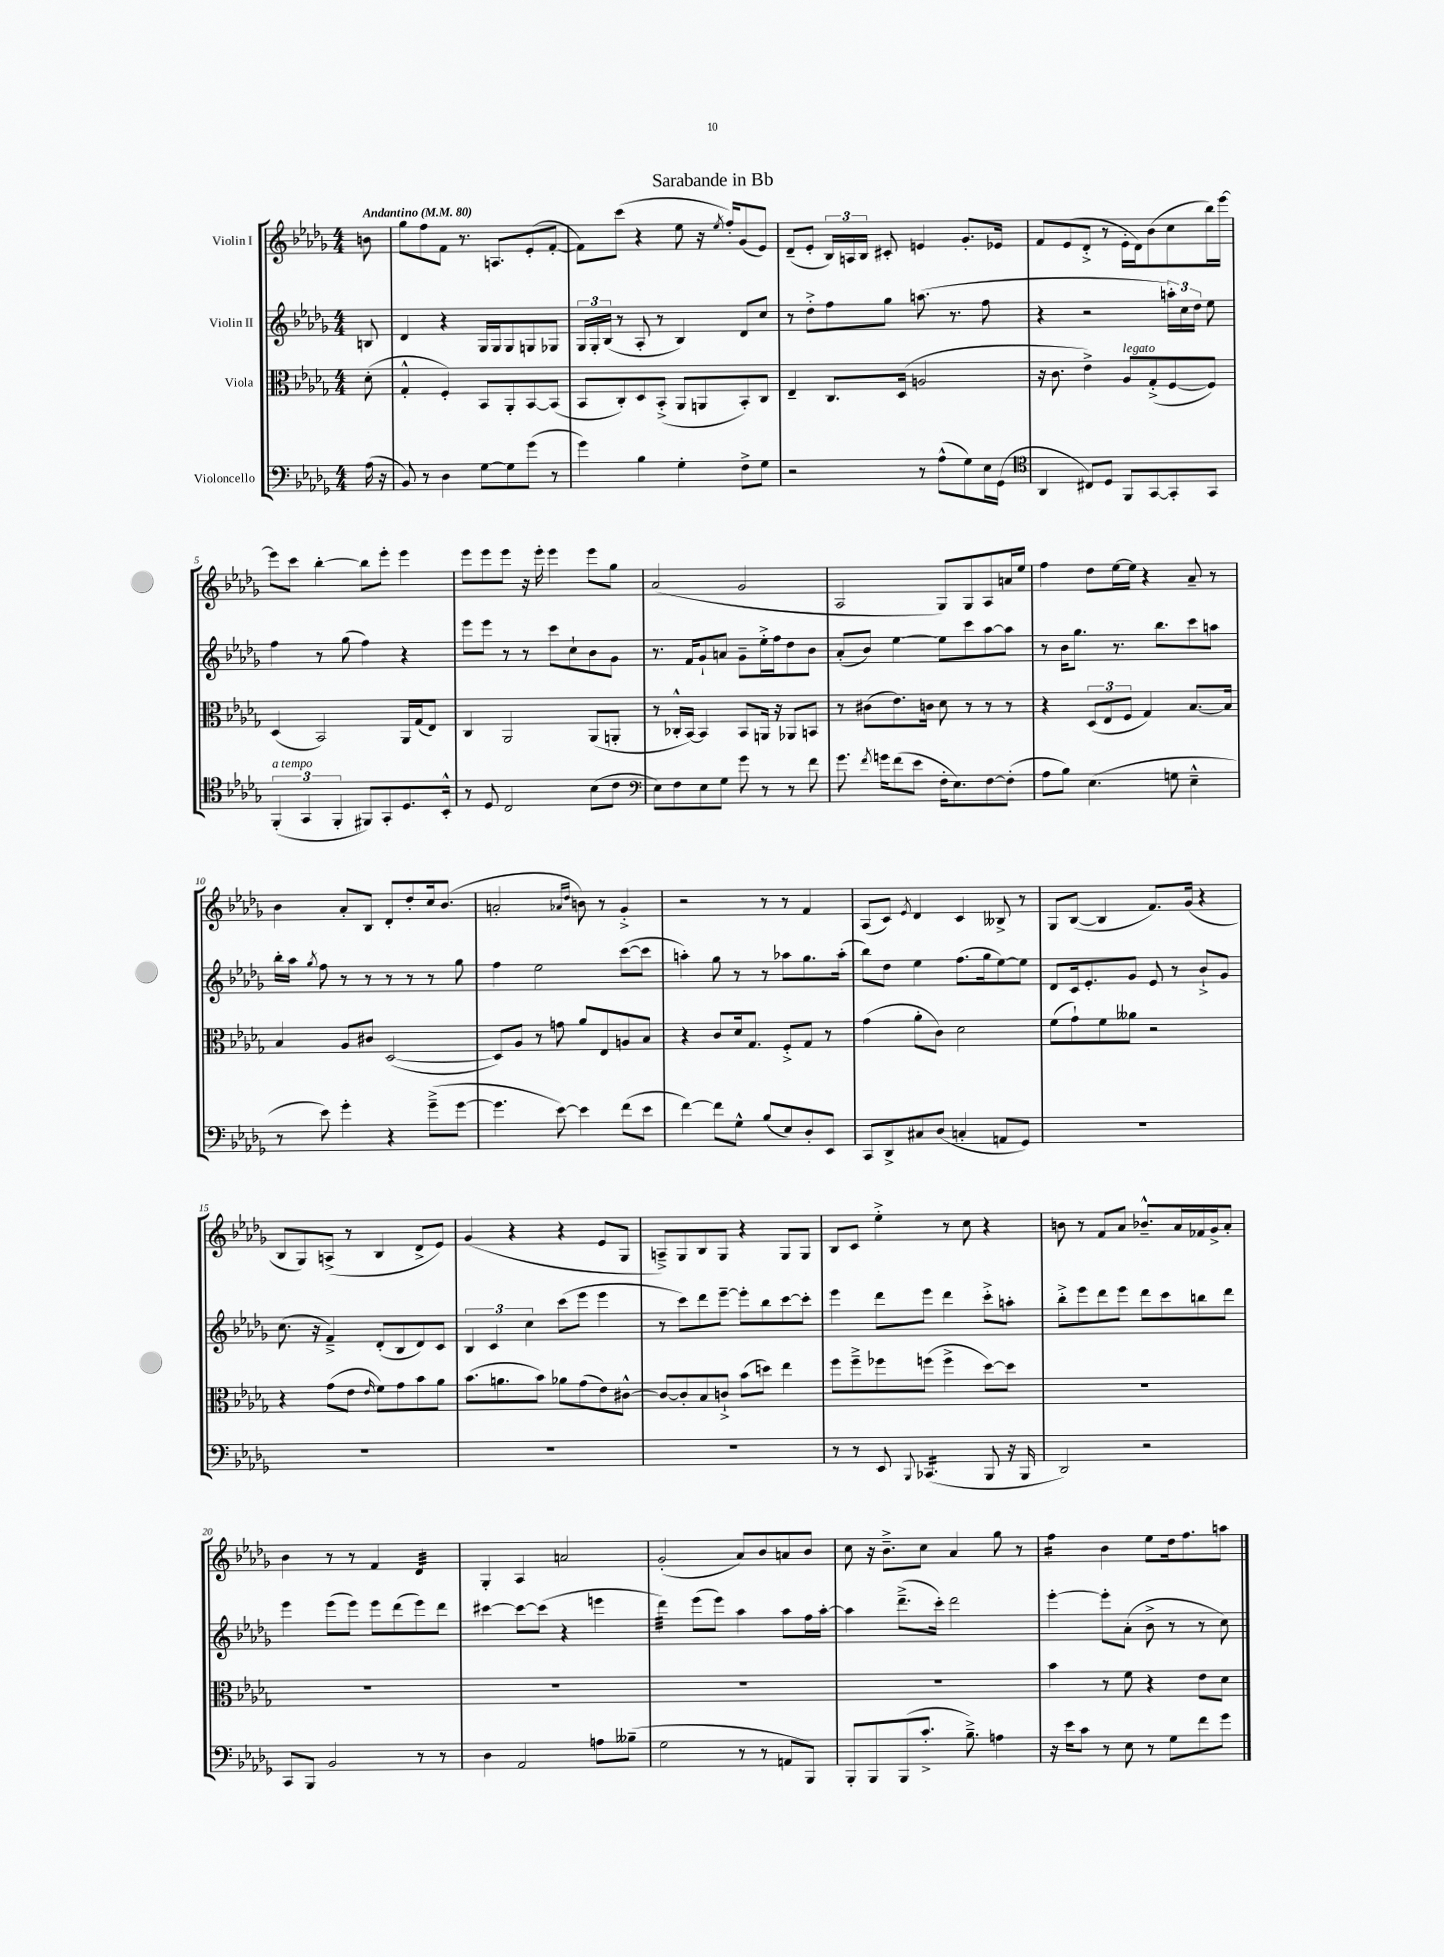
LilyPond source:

\header { title = "Sarabande in Bb" }
<<
\new StaffGroup <<
\new Staff = "s0" \with { instrumentName = "Violin I" } {
    \clef treble \key des \major \numericTimeSignature \time 4/4 \partial 8 \tempo "Andantino" 4 = 80
    \autoBeamOff b'8 |
    ges''8[ f''8 f'8] r8. a8.[ ees'8-.( f'8]~-. |
    f'8[) c'''8]( r4 ees''8 r16 \acciaccatura { ees''8 } f''16[-.) ges'8( ees'8]) |
    des'8[--( ees'8]-. \tuplet 3/2 { bes16[) a16 bes16] } cis'8-. e'4 ges'8.[-. ees'16] |
    f'8[ ees'8( des'8]-.-> r8 ees'16[-. des'16) bes'8( c''8 bes''16) ees'''16]~ |
    ees'''8[ c'''8] bes''4~-. bes''8[ ees'''8]-. ees'''4 |
    ees'''8[ ees'''8 ees'''8] r16 ees'''16-. ees'''4 ees'''8[ ges''8] |
    aes'2( ges'2 |
    aes2 ges8[) ges8 aes8 a'16 ees''16] |
    f''4 des''8[ ees''16~ ees''16] r4 aes'8-- r8 |
    bes'4 aes'8[-. bes8] des'8[-. des''8-. c''16 bes'8.]( |
    a'2-. \grace { aes'16[ des''16] } b'8) r8 ges'4-.-> |
    r2 r8 r8 f'4 |
    aes8[( c'8]) \acciaccatura { ees'8 } des'4 c'4 beses8-> r8 |
    ges8[ bes8]~( bes4 f'8.[) ges'16]( r4 |
    bes8[ ges8) a8]->( r8 bes4 des'8[-> ees'8]) |
    ges'4( r4 r4 ees'8[ ges8] |
    a8[--->) ges8 bes8 ges8] r4 ges8[ ges8] |
    bes8[ c'8] ees''4-.-> r8 c''8 r4 |
    b'8 r8 f'8[ aes'8] bes'8.[---^ aes'16 fes'16 ges'16-> aes'8]-. |
    bes'4 r8 r8 f'4 des'4:32 |
    ges4-. aes4 a'2 |
    ges'2-.( aes'8[) bes'8 a'8 bes'8] |
    c''8 r16 bes'8.[---> c''8] aes'4 ges''8 r8 |
    f''4:16 bes'4 ees''8[ des''16 f''8. a''8] \bar "|." |
}
\new Staff = "s1" \with { instrumentName = "Violin II" } {
    \clef treble \key des \major \numericTimeSignature \time 4/4 \partial 8
    \autoBeamOff b8 |
    des'4 r4 ges16[ ges16 ges8 g8 ges8] |
    \tuplet 3/2 { ges16[ ges16-. bes16]( } r8 aes8-. r8 bes4) des'8[ c''8] |
    r8 des''8[-.-> f''8 ges''8] a''8.( r8. f''8 |
    r4 r2 \tuplet 3/2 { a''16[-.) c''16 des''16] } ees''8 |
    f''4 r8 ges''8( f''4) r4 |
    ees'''8[ ees'''8] r8 r8 c'''8[ c''8-! bes'8 ges'8] |
    r8. f'16[ ges'8-! a'8] ges'8[-- ees''16-.-> f''16 des''8 bes'8] |
    aes'8[-.( bes'8]) ees''4~ ees''8[ c'''8 aes''8~ aes''8] |
    r8 bes'16[ ges''8.] r8. bes''8.[ c'''8 a''8] |
    bes''16[-. aes''16] \acciaccatura { ges''8 } f''8 r8 r8 r8 r8 r8 ges''8 |
    f''4 ees''2 c'''8[~( c'''8] |
    a''4-.) ges''8 r8 r8 aes''8[ ges''8. aes''16]-.( |
    bes''8[) des''8] ees''4 f''8.[( ges''16 ees''8~) ees''8] |
    des'8[ c'16 ees'8.-. ges'8] ees'8 r8 bes'8[-!-> ges'8] |
    c''8.( r16 f'4--->) des'8[-.( bes8 des'8) c'8] |
    \tuplet 3/2 { bes4 c'4 c''4 } c'''8[( ees'''8] ees'''4 |
    r8 c'''8[) des'''8 ees'''8]~-- ees'''8[-. bes''8 c'''8~ c'''8]-. |
    ees'''4 des'''8[ ees'''8] des'''4 c'''8[-.-> a''8]-. |
    bes''8[-.-> ees'''8 des'''8 ees'''8] des'''8[ c'''8 b''8 des'''8] |
    ees'''4 ees'''8[( ees'''8]) ees'''8[ des'''8( ees'''8) des'''8] |
    cis'''4~ cis'''8[~ cis'''8]( r4 e'''4 |
    des'''4:32) ees'''8[( ees'''8]) aes''4 aes''8[ f''16 aes''16]~-. |
    aes''4 des'''8.[--->( c'''16]-.) des'''2 |
    ees'''4~-. ees'''8[-. aes'8]-.( bes'8-> r8 r8 c''8) \bar "|." |
}
\new Staff = "s2" \with { instrumentName = "Viola" } {
    \clef alto \key des \major \numericTimeSignature \time 4/4 \partial 8
    \autoBeamOff des'8-.( |
    ges4-.-^ f4-.) bes,8[ aes,8-. bes,8~ bes,8]( |
    bes,8[ c8-.) des8 bes,8]-.->( aes,8[ a,8 bes,8-.) c8] |
    ees4-- c8.[ des16]( a2 |
    r16 c'8. ees'4->) aes8[^\markup { \italic "legato" } ges8-.->( f8~ f8]) |
    des4( bes,2) aes,16[ ges16( ees8]) |
    c4 aes,2 aes,8[( a,8]-. |
    r8 ces16[-.-^ bes,16]~) bes,4 bes,8[ a,16] r16 aes,8[ b,8] |
    r8 cis'8[( ees'8.) c'16] des'8 r8 r8 r8 |
    r4 \tuplet 3/2 { des8[( ees8 f8] } ges4) bes8.[~ bes16] |
    bes4 aes8[ cis'8] des2~( |
    des8[) aes8] r8 g'8 aes'8[ ees8 a8 bes8] |
    r4 c'8[ des'16 ges8.] f8[-.-> ges8] r8 |
    ges'4( aes'8[-. c'8]) des'2 |
    f'8[( ges'8-!) f'8 aeses'8] r2 |
    r4 ges'8[( ees'8] \grace { ees'16 } f'8[) ges'8 bes'8 aes'8] |
    bes'8.[( a'8. bes'8]) aes'8[ ges'8( ees'8) cis'8]~-^ |
    cis'8[~ cis'8-. bes8 c'8]-!-> bes'8[( d''8]) ees''4 |
    f''8[ f''8---> fes''8 f''8]( f''4-> des''8[~) des''8] |
    R1 |
    R1 |
    R1 |
    R1 |
    R1 |
    bes'4 r8 f'8 r4 ees'8[ des'8] \bar "|." |
}
\new Staff = "s3" \with { instrumentName = "Violoncello" } {
    \clef bass \key des \major \numericTimeSignature \time 4/4 \partial 8
    \autoBeamOff aes16( r16 |
    bes,8) r8 des4 ges8[~ ges8 ges'8]( r8 |
    ges'4) bes4 ges4-. f8[-> ges8] |
    r2 r8 aes8[-^( ges8) ees16 ges,16]( |
    \clef tenor aes,4 cis8[) des8] f,8[ ges,8~ ges,8-. ges,8] |
    \tuplet 3/2 { f,4-.^\markup { \italic "a tempo" }( ges,4 f,4-. } fis,8[) ges,8-. des8. bes,16]-.-^ |
    r8 des8 c2 bes8[( c'8] |
    \clef bass ees8[) f8 ees8 ges8] ges'8 r8 r8 f'8 |
    ges'8. \acciaccatura { f'8 } g'16[ f'8( ees'8] f16[-. ees8.) f8~ f8]-.( |
    aes8[ bes8]) ees4.( g8 ees4---^ |
    r8 ees'8) ges'4-. r4 ges'8[--->( ges'8]~ |
    ges'4. ees'8~) ees'4 f'8[( ees'8] |
    f'4~) f'8[ ges8]-^ bes8[( ees8) des8-. ees,8] |
    c,8[ des,8-> cis8 des8]( c4-. a,8[ ges,8]) |
    R1 |
    R1 |
    R1 |
    R1 |
    r8 r8 ees,8 \appoggiatura { bes,,8 } ces,4.:16( bes,,8 r16 bes,,16 |
    des,2) r2 |
    c,8[ bes,,8] bes,2 r8 r8 |
    des4 aes,2 a8[ beses8]--( |
    ges2 r8 r8 a,8[ bes,,8]) |
    bes,,8[-. bes,,8 bes,,8( c'8.]-.-> bes8.--->) a4 |
    r16 ees'16[ c'8] r8 ees8 r8 ges8[ f'8 ges'8] \bar "|." |
}
>>
>>
